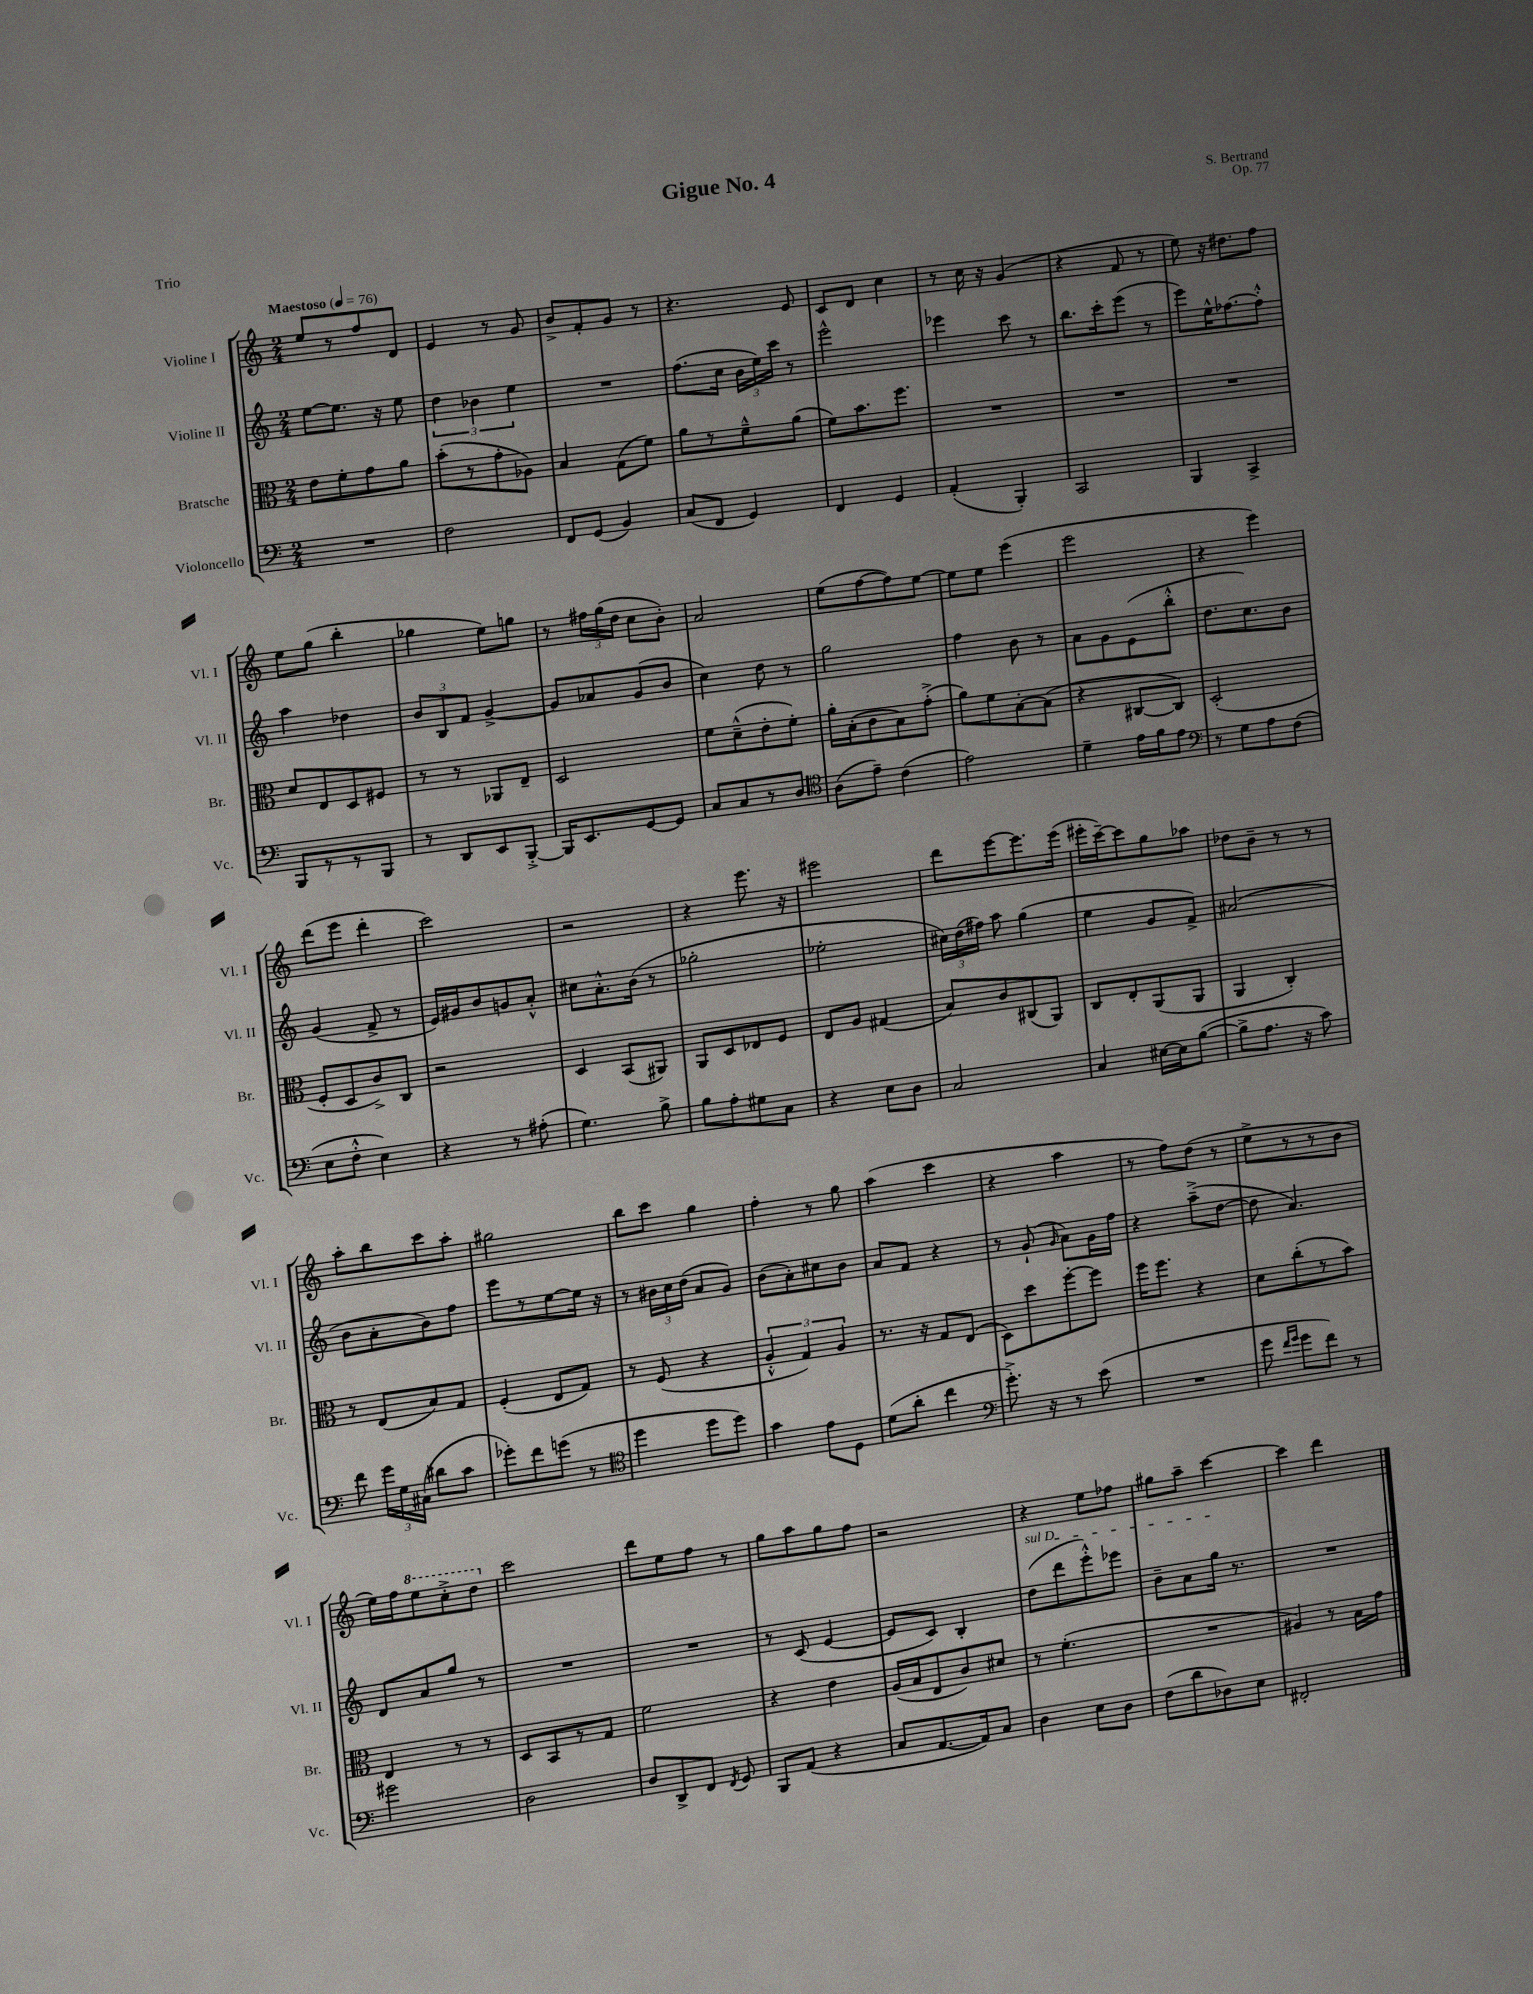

**kern	**kern	**kern	**kern
*staff4	*staff3	*staff2	*staff1
*clefF4	*clefC3	*clefG2	*clefG2
*k[]	*k[]	*k[]	*k[]
*M2/4	*M2/4	*M2/4	*M2/4
*MM76	*MM76	*MM76	*MM76
2r	8e	[8ee	8ee
.	8f'	8.ee]	8r
.	8g	.	8ff
.	.	16r	.
.	8a	8ee	8d
=	=	=	=
2F	(8b'	6dd	4e
.	8r	.	.
.	.	6b-	.
.	8g'	.	8r
.	.	6ee	.
.	8A-)	.	8g
=	=	=	=
8FF	4B	2r	8b^
(8GG	.	.	8f'
4BB)	(8G	.	8g
.	8f)	.	8r
=	=	=	=
(8C	8a	(8.ff	4.r
8FF	8r	.	.
.	.	16cc	.
4GG)	8f~^^	24b	.
.	.	24ee)	.
.	.	24ccc	.
.	(8a	8r	8e
=	=	=	=
4FF	8f)	2eee^^	8c
.	8.b	.	8d
4GG	.	.	4cc
.	8.ff	.	.
=	=	=	=
(4AA'	2r	4eee-	8r
.	.	.	16cc
.	.	.	16r
4BBB')	.	8ccc	(4g
.	.	8r	.
=	=	=	=
2CC	2r	8.bb	4r
.	.	16ccc'	.
.	.	(8eee	8f
.	.	8r	8r
=	=	=	=
4BBB	2r	8eee)	8ee)
.	.	16ee^^	16r
.	.	[8.ff-	8.dd#
4CC^	.	.	.
.	.	8ff-'^^]	8ff
=	=	=	=
8BBB	8d	4aa	8ee
8r	8E	.	(8gg
8r	8D	4dd-	4bb'
8BBB	8F#	.	.
=	=	=	=
8r	8r	12b	4gg-
.	.	12B	.
8DD	8r	.	.
.	.	12f	.
8EE	8AA-	[4g^	8ee)
[8BBB'^	8E~	.	8gg
=	=	=	=
16BBB]	2D	8g]	8r
8.EE	.	.	.
.	.	8a-	24ff#
.	.	.	(24gg
.	.	.	24dd
[8GG	.	(8g	8cc
8GG]	.	8b	8b')
=	=	=	=
8C	8f	4cc)	2a
8C	(8d~^^	.	.
8r	8e'	8dd	.
8D	8f')	8r	.
=	=	=	=
*clefC4	*	*	*
(8A	16a'	2gg	(8ee
.	(16B'	.	.
8e~)	8c	.	[8ff
(4c	8B)	.	8ff])
.	(8g'^	.	[8ee
=	=	=	=
2e)	8a)	4ff	8ee]
.	8f	.	8ee
.	[8B'	8b	(4eee
.	(8B]	8r	.
=	=	=	=
4d~	4r	8a	2eee
.	.	8g	.
16e	[8C#	(8e	.
16f	.	.	.
8e	8C#])	8bb'^^	.
=	=	=	=
*clefF4	*	*	*
8r	(2D'	8.dd	4r
8G	.	.	.
.	.	8.cc)	.
8A	.	.	4eee)
(8F	.	8b	.
=	=	=	=
8E	8F'	(4g	(8ddd
8F'^^	8D	.	8eee
4E)	8c^)	8f^	4ddd'
.	8C	8r	.
=	=	=	=
4r	2r	16e)	2ccc)
.	.	16g#	.
.	.	8b	.
8r	.	8g	.
(8A#'	.	8a'^^	.
=	=	=	=
4.G)	4D	8cc#	2r
.	.	8.a'^^	.
.	(8BB	.	.
.	.	(16b	.
8B^	8AA#)	8r	.
=	=	=	=
8B	8AA	2gg-'	4r
8A'	8D	.	.
8G#	8E-	.	8.eee
8C	8F	.	.
.	.	.	16r
=	=	=	=
4r	8E	2ee-'	2eee#
.	8A	.	.
8E	(4G#	.	.
8D	.	.	.
=	=	=	=
2C	8B)	24cc#)	8ddd
.	.	(24dd	.
.	.	24ff#)	.
.	8c	8aa	[8eee
.	(8C#	(4gg	8.eee]
.	8AA)	.	.
.	.	.	(16eee
=	=	=	=
4C	8C	4ee	16eee#'
.	.	.	[16ccc~)
.	8E'	.	8ccc]
[16E#	(8AA	8g	8gg
16E#]	.	.	.
([8B	8AA	8f^)	8aa-
=	=	=	=
8B^]	4AA	(2a#	8dd-
8.A	.	.	8b~
.	4C')	.	8r
16r	.	.	.
8c)	.	.	8r
=	=	=	=
8f	8r	8b	8aa'
24g	(8E	8a'	8bb
24G	.	.	.
(24C#	.	.	.
8d#	8B)	8b)	8ccc
8c	8G	8ff	8aa'
=	=	=	=
8g-')	(4F'	8eee	2gg#
8f	.	8r	.
(8g	8E	[8ee	.
8r	8G)	16ee]	.
.	.	16r	.
=	=	=	=
*clefC4	*	*	*
4dd	8r	8r	8bb
.	(8F	24b#	8ccc
.	.	24cc	.
.	.	(24dd	.
8dd	4r	8a	4gg
8dd)	.	8g)	.
=	=	=	=
4g	6A'^^	(8b	4ff'
.	.	8a')	.
.	6G)	.	.
8e	.	8cc#	8r
.	6A	.	.
8D	.	8b	8gg
=	=	=	=
(8d	8.r	8a	(4aa
8a'	.	8f	.
.	16r	.	.
4cc	8G	4r	4ccc
.	(8E	.	.
=	=	=	=
*clefF4	*	*	*
8.g'^)	8D)	8r	4r
.	8dd	(8g`	.
16r	.	.	.
.	.	16qqg	.
8r	[8ff'	8a)	4aa
(8e	8ff]	16g	.
.	.	16ff	.
=	=	=	=
2r	16ff	4r	8r
.	8.ff	.	.
.	.	.	8ff)
.	4r	(8aa~^	(8dd
.	.	[8dd	8r
=	=	=	=
8g	8d	8dd]	8ee^
16qqf	.	.	.
16qqg	.	.	.
8g	(8cc'	4.a)	8r
8f)	8r	.	8r
8r	8b)	.	8b
=	=	=	=
2g#	4E	8d	16ee)
.	.	.	16ff
.	.	8a	8eee
.	8r	8gg	8ccc'^
.	8r	8r	8ddd
=	=	=	=
2D	8D	2r	2ccc
.	8BB	.	.
.	8r	.	.
.	8G	.	.
=	=	=	=
8D	2f	2r	8ddd
8DD^	.	.	8ee
8FF	.	.	8ff
8qFF	.	.	.
8GG	.	.	8r
=	=	=	=
8BBB	4r	8r	8gg
(8AA	.	(8c	8aa
4r	4e	[4e	8gg
.	.	.	8ff
=	=	=	=
8C	(16A	8e]	2r
.	16B	.	.
[8.AA	8E	8c)	.
.	8c)	4B'	.
16AA])	.	.	.
8C	8d#	.	.
=	=	=	=
4D	8r	(8dd	4r
.	(4.f'	8ddd	.
8E	.	8eee'^^)	8ee
8D	.	8eee-	8ff-
=	=	=	=
(8F	2r	8b~	8gg#
8d	.	8a	8aa~
8D-)	.	16gg	[4ccc
.	.	8.r	.
8E	.	.	.
=	=	=	=
2FF#'	4A#)	2r	4ccc]
.	8r	.	4ddd
.	16B	.	.
.	16g	.	.
==	==	==	==
*-	*-	*-	*-
